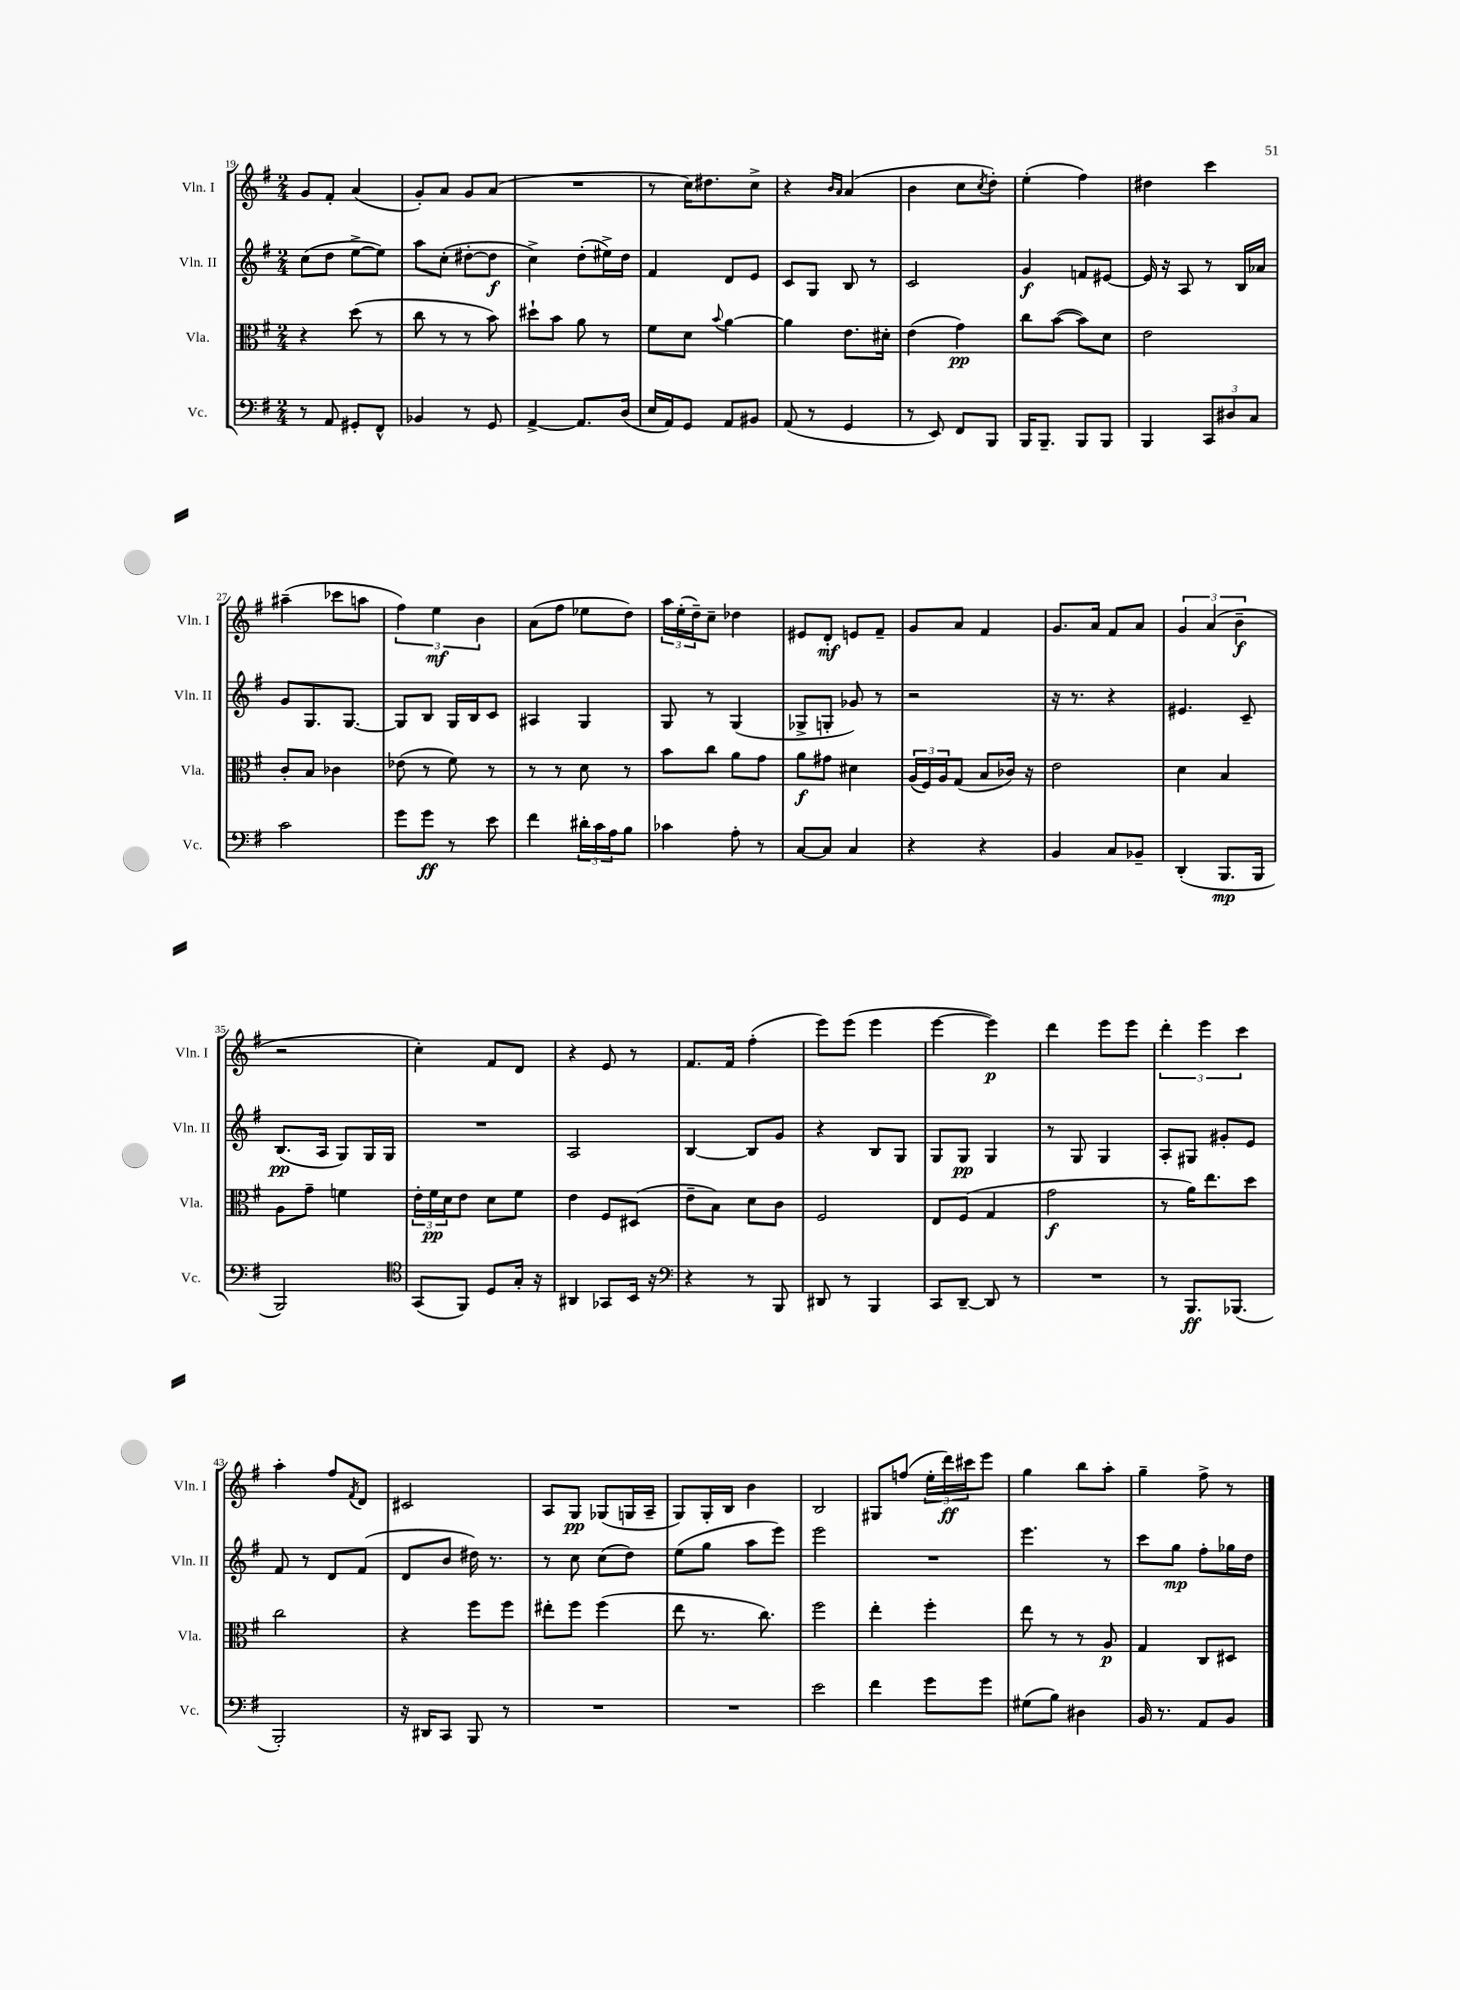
<<
\new StaffGroup <<
\new Staff = "s0" \with { instrumentName = "Vln. I" shortInstrumentName = "Vln. I" } {
    \clef treble \key g \major \numericTimeSignature \time 2/4
    g'8 fis'8-. a'4( |
    g'8-.) a'8 g'8 a'8( |
    R2 |
    r8 c''16) dis''8. c''8-> |
    r4 \grace { b'16 a'16 } a'4( |
    b'4 c''8 \acciaccatura { c''8 } d''8-.) |
    e''4-.( fis''4) |
    dis''4 c'''4 |
    ais''4--( ces'''8 a''8 |
    \tuplet 3/2 { fis''4) e''4\mf b'4 } |
    a'8( fis''8 ees''8 d''8) |
    \tuplet 3/2 { a''16 e''16-.( d''16--) } c''8-- des''4 |
    eis'8 d'8-.\mf e'8 fis'8-- |
    g'8 a'8 fis'4 |
    g'8. a'16 fis'8 a'8 |
    \tuplet 3/2 { g'4 a'4( b'4--\f } |
    r2 |
    c''4-.) fis'8 d'8 |
    r4 e'8 r8 |
    fis'8. fis'16 fis''4-.( |
    e'''8) e'''8( e'''4 |
    e'''4~ e'''4\p) |
    d'''4 e'''8 e'''8 |
    \tuplet 3/2 { d'''4-. e'''4 c'''4 } |
    a''4-. fis''8 \acciaccatura { fis'8 } d'8 |
    cis'2 |
    a8 g8\pp ges8( g16 a16-- |
    g8) g16-. b16 b'4 |
    b2 |
    gis8 f''8( \tuplet 3/2 { e''16-. d'''16\ff) cis'''16 } e'''8 |
    g''4 b''8 a''8-. |
    g''4-- fis''8-> r8 \bar "|." |
}
\new Staff = "s1" \with { instrumentName = "Vln. II" shortInstrumentName = "Vln. II" } {
    \clef treble \key g \major \numericTimeSignature \time 2/4
    c''8( d''8 e''8~-> e''8) |
    a''8 c''8-.( dis''8~-. dis''8\f |
    c''4->) d''8-.( eis''16->) d''16 |
    fis'4 d'8 e'8 |
    c'8 g8 b8 r8 |
    c'2 |
    g'4\f f'8 eis'8~ |
    eis'16 r16 a8 r8 b16 aes'16 |
    g'8 g8. g8.~ |
    g8 b8 g16 b16 c'8 |
    ais4 g4 |
    g8 r8 g4( |
    ges8-> g8-. ges'8) r8 |
    r2 |
    r16 r8. r4 |
    eis'4. c'8-- |
    b8.\pp( a16 g8) g16 g16 |
    R2 |
    a2 |
    b4~ b8 g'8 |
    r4 b8 g8 |
    g8 g8\pp g4 |
    r8 g8 g4 |
    a8-. gis8 gis'8-. e'8 |
    fis'8 r8 d'8 fis'8( |
    d'8 b'8 dis''16) r8. |
    r8 c''8 c''8( d''8) |
    e''8( g''8 a''8 e'''8) |
    e'''2 |
    R2 |
    e'''4. r8 |
    c'''8 g''8\mp fis''8-. ges''16 d''16 \bar "|." |
}
\new Staff = "s2" \with { instrumentName = "Vla." shortInstrumentName = "Vla." } {
    \clef alto \key g \major \numericTimeSignature \time 2/4
    r4 d''8( r8 |
    c''8 r8 r8 b'8) |
    dis''8-! b'8 a'8 r8 |
    fis'8 d'8 \appoggiatura { b'8 } a'4~ |
    a'4 e'8. dis'16-. |
    e'4( g'4\pp) |
    c''8 b'8~( b'8) d'8 |
    e'2 |
    c'8-. b8 ces'4 |
    ees'8( r8 fis'8) r8 |
    r8 r8 d'8 r8 |
    b'8 c''8 a'8 g'8 |
    a'8\f gis'8 dis'4 |
    \tuplet 3/2 { a16( fis16) a16 } g8( b8 ces'16) r16 |
    e'2 |
    d'4 b4 |
    a8 g'8-- f'4 |
    \tuplet 3/2 { e'16-. fis'16\pp d'16 } e'8 d'8 fis'8 |
    e'4 fis8 dis8( |
    e'8-- b8) d'8 c'8 |
    fis2 |
    e8 fis8( g4 |
    g'2\f |
    r8 a'16) e''8. d''8 |
    c''2 |
    r4 fis''8 fis''8 |
    eis''8-. fis''8 fis''4( |
    e''8 r8. c''8.) |
    fis''2 |
    e''4-. fis''4-. |
    e''8 r8 r8 a8\p |
    g4 c8 dis8 \bar "|." |
}
\new Staff = "s3" \with { instrumentName = "Vc." shortInstrumentName = "Vc." } {
    \clef bass \key g \major \numericTimeSignature \time 2/4
    r8 a,8 gis,8-. fis,8-^ |
    bes,4 r8 g,8 |
    a,4~-> a,8. d16( |
    e16 a,16) g,8 a,8 bis,8 |
    a,8( r8 g,4 |
    r8 e,8) fis,8 b,,8 |
    b,,16 b,,8.-- b,,8 b,,8 |
    b,,4 \tuplet 3/2 { c,8 dis8 c8 } |
    c'2 |
    g'8 g'8\ff r8 e'8 |
    fis'4 \tuplet 3/2 { dis'16-. c'16 a16 } b8 |
    ces'4 a8-. r8 |
    c8~ c8 c4 |
    r4 r4 |
    b,4 c8 bes,8-- |
    d,4-.( b,,8.\mp b,,16 |
    b,,2) |
    \clef tenor g,8( fis,8) d8 g16-. r16 |
    ais,4 ges,8 b,16 r16 |
    \clef bass r4 r8 b,,8 |
    dis,8 r8 b,,4 |
    c,8 d,8~-- d,8 r8 |
    R2 |
    r8 b,,8.\ff bes,,8.( |
    b,,2-.) |
    r16 dis,16 c,8 b,,8 r8 |
    R2 |
    R2 |
    e'2 |
    fis'4 g'8 g'8 |
    gis8( b8) dis4 |
    b,16 r8. a,8 b,8 \bar "|." |
}
>>
>>
\layout { \context { \Score currentBarNumber = #19 } }
